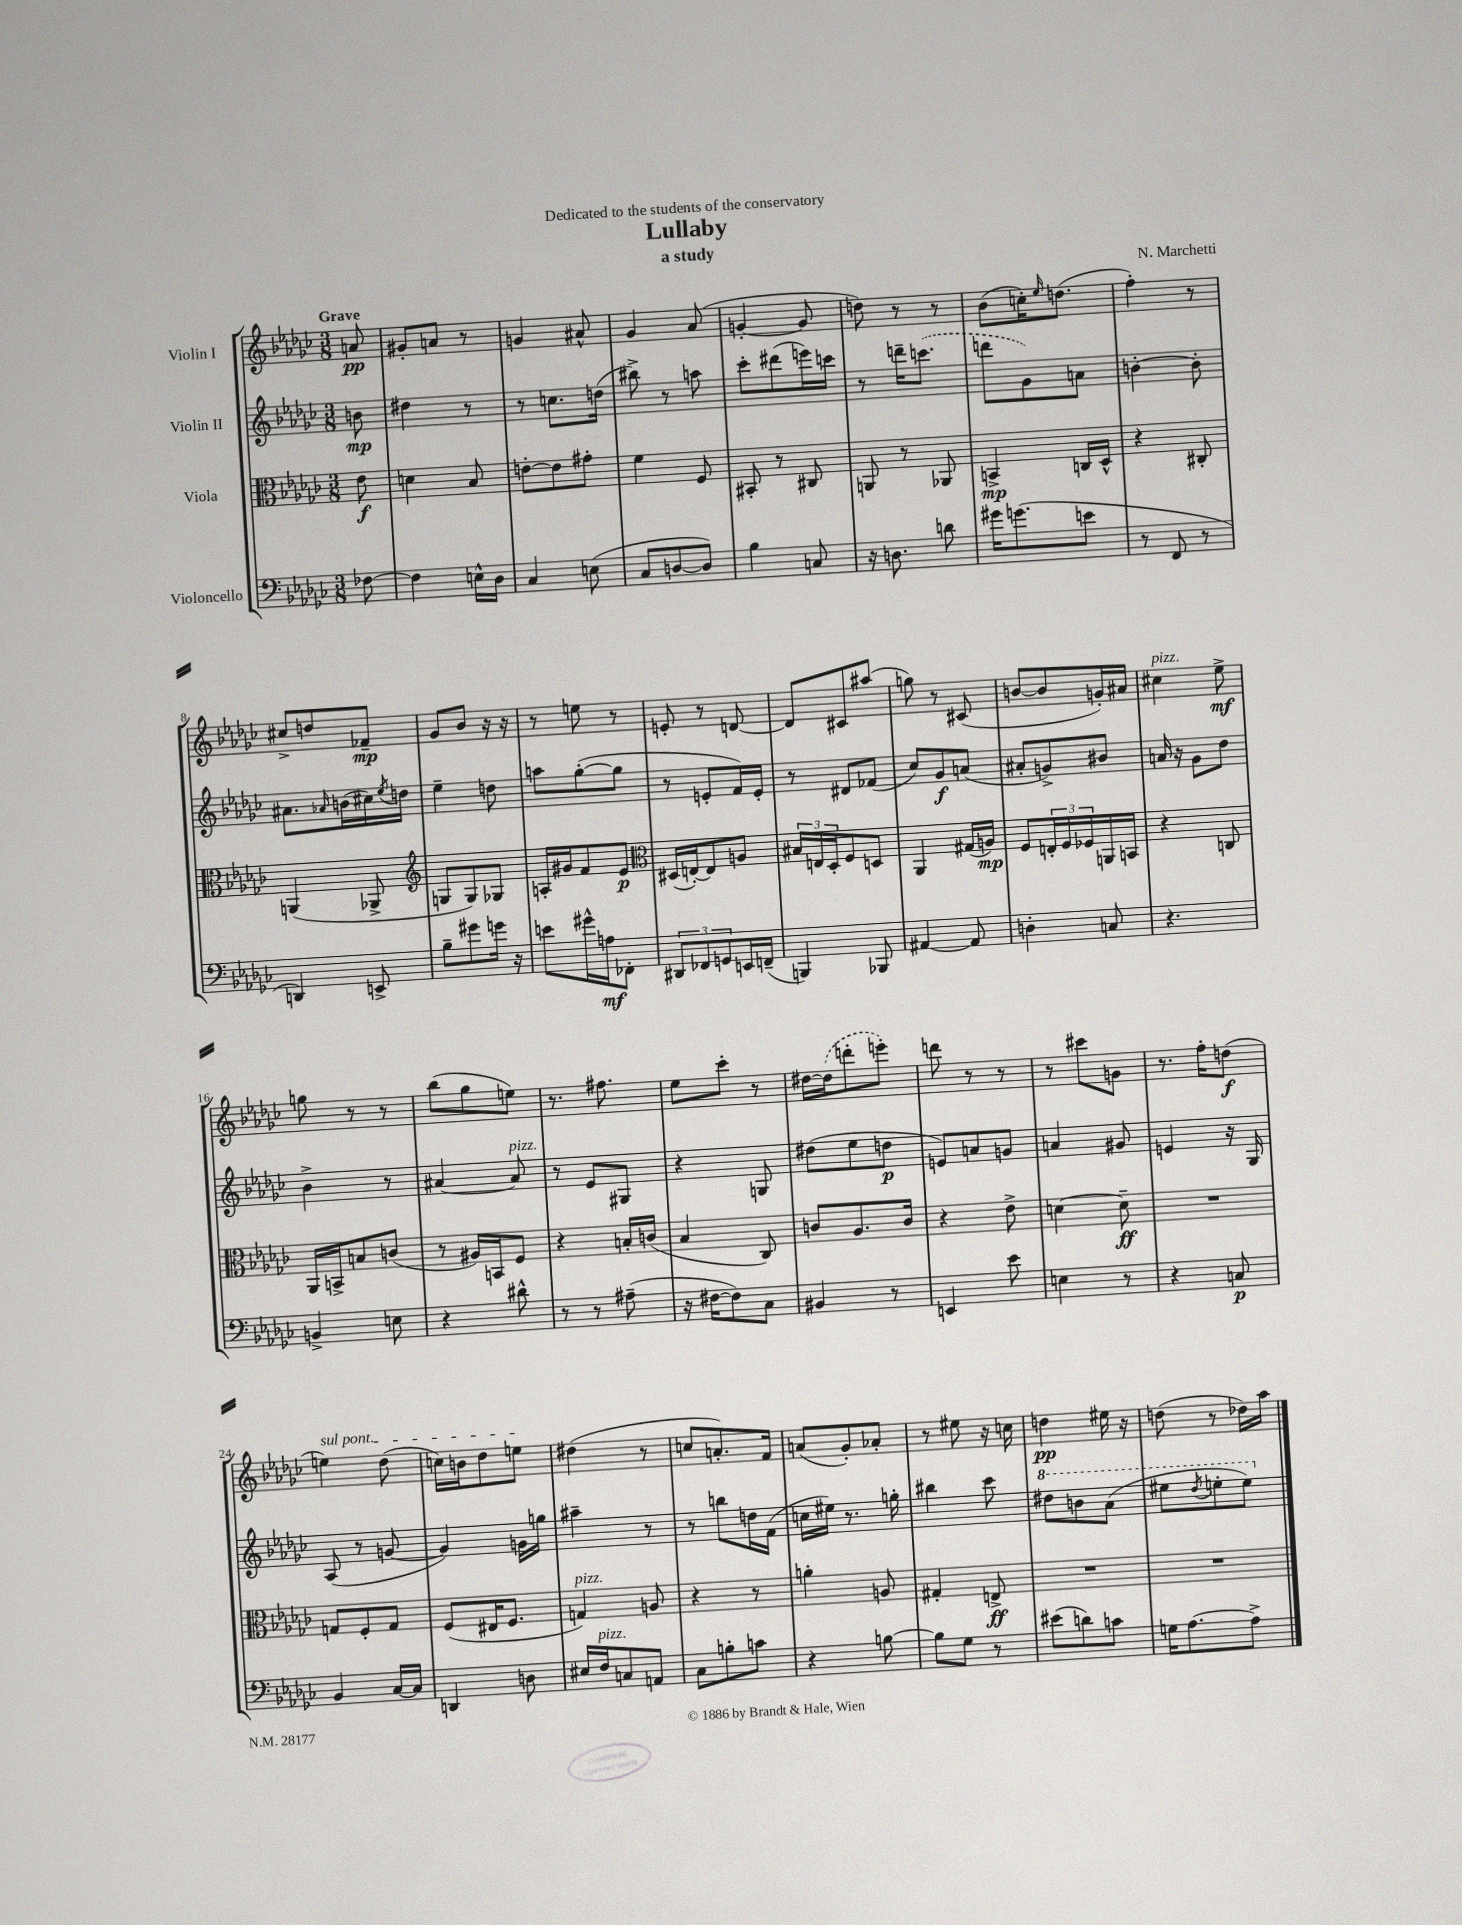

**kern	**kern	**kern	**kern
*staff4	*staff3	*staff2	*staff1
*clefF4	*clefC3	*clefG2	*clefG2
*k[b-e-a-d-g-c-]	*k[b-e-a-d-g-c-]	*k[b-e-a-d-g-c-]	*k[b-e-a-d-g-c-]
*M3/8	*M3/8	*M3/8	*M3/8
[8F-	8e-	8b	8a
=	=	=	=
4F-]	4d	4dd#	8g#'
.	.	.	8a
16E^^	8B-	8r	8r
16D-	.	.	.
=	=	=	=
4C-	[8e'	8r	4g
.	8e]	8.cc	.
(8E	8g#'	.	8a#^^
.	.	(16dd	.
=	=	=	=
8C-	4f	8bb#^)	4g-
[8D	.	8r	.
8D])	8F	8aa	(8a-
=	=	=	=
4B-	8BB#'	8ccc-'	[4g'
.	8r	(8ddd#	.
8C	8C#	16eee)	8g]
.	.	16ccc	.
=	=	=	=
16r	8AA	8r	8dd)
8.D	.	.	.
.	8r	16ddd~	8r
.	.	(8.ccc	.
8d	8AA-	.	8r
=	=	=	=
16g#	4BB^	8ddd	(8b-
(8.g	.	.	.
.	.	8g-)	16cc')
.	.	.	16qqee-
.	.	.	(8.dd
8e	16C	8a	.
.	16D-^^	.	.
=	=	=	=
8r	4r	[4b'	4ff')
8FF	.	.	.
8r	8C#'	8b']	8r
=	=	=	=
4DD)	(4AA	8.a#	8cc#^
.	.	.	8dd
.	.	16qqa-	.
.	.	(16b	.
8EE^	8AA-^	16cc#)	8f-~
.	.	8qee-	.
.	.	16dd	.
=	=	=	=
*	*clefG2	*	*
8B-~	8G	4ee-~	8g-
8g#	8G)	.	8b-
16g	8G-	8dd	16r
16r	.	.	16r
=	=	=	=
8e	16A'	8aa	8r
.	16g#	.	.
16g#^^	8f	([8gg-'	8ee
16A	.	.	.
8FF-'	8e-	8gg-]	8r
=	=	=	=
*	*clefC3	*	*
12DD#	(16D#	8r	8e'
.	[16E')	.	.
12FF-	.	.	.
.	8E]	8e'	8r
12GG	.	.	.
16EE	8A	16f)	[8d
(16FF~	.	16e'	.
=	=	=	=
4BBB)	24B#	8r	8d]
.	24E	.	.
.	24D-'	.	.
.	8F	8d#	8c#
8BBB-	8D	(8f-	(8aa#
=	=	=	=
[4AA#	4AA-	8cc-)	8gg)
.	.	8g-	8r
8AA#]	(16G#	(8a	(8c#
.	16A)	.	.
=	=	=	=
4D'	8F	8a#'	[8b
.	24E'	8g^)	8b]
.	24F	.	.
.	24F-	.	.
8C	16AA	8b#	16g')
.	16BB	.	16a#
=	=	=	=
4.r	4r	16a	4cc#
.	.	16r	.
.	.	8g-	.
.	8C	8dd-	8ee-^
=	=	=	=
4BB^	16AA-	4b-^	8gg
.	16BB^	.	.
.	8B	.	8r
8E	(8c	8r	8r
=	=	=	=
4r	8r	[4a#	(8bb-
.	16A#)	.	8gg-
.	16BB	.	.
8d#^^	8F	8a#]	8ee)
=	=	=	=
8r	4r	8r	8.r
8r	.	8e-	.
.	.	.	8.ff#
(8A#~	16B'	8G#	.
.	(16c	.	.
=	=	=	=
16r	4B-	4r	8ee-
[16F#	.	.	.
8F#])	.	.	8ccc-'
8C-	8C-)	8G	8r
=	=	=	=
4BB#	8c	(8dd#	[16dd#
.	.	.	(16dd#]
.	8.A-	8ee-	8ddd'
8r	.	8dd	8eee')
.	16c	.	.
=	=	=	=
4EE	4r	8e)	8ddd
.	.	8a	8r
8e-	8e-^	8g	8r
=	=	=	=
4E	[4d	4a	8r
.	.	.	8ccc#
8r	8d~]	8g#	8g
=	=	=	=
4r	4.r	4e	8.r
.	.	.	16ff'
8C	.	16r	(8dd
.	.	16G-	.
=	=	=	=
4BB-	8G	(8A-	4ee)
.	8F'	8r	.
[16C-	8G	[8g	(8dd-
16C-]	.	.	.
=	=	=	=
4DD	(8F	4g])	16cc)
.	.	.	16b
.	16E#	.	8dd-
.	8.F	.	.
8D	.	16g	8ee
.	.	16gg	.
=	=	=	=
16E#	4G)	4aa#~	(4dd#
16F	.	.	.
8C	.	.	.
8AA	8A	8r	8r
=	=	=	=
8C-	4r	8r	8cc
8B'	.	8bb	8.a')
8c	8r	16dd	.
.	.	(16f	16f
=	=	=	=
4r	4a'	16cc	(8a
.	.	16ee#)	.
.	.	8.r	8g-')
[8B	8A	.	8a-'
.	.	16gg'	.
=	=	=	=
8B]	4G#'	4bb#	8r
8G-	.	.	8ee#
8r	8E^	8ccc-	16r
.	.	.	16cc
=	=	=	=
(8e#	4.r	8ddd#	4dd
8d)	.	8bb	.
8c	.	(8aa-	16ee#
.	.	.	16r
=	=	=	=
16G	4.r	8eee#	(8dd
[8.A-	.	.	.
.	.	8qddd-	.
.	.	8eee'	8r
8A-^]	.	8eee)	16dd-)
.	.	.	16aa-
==	==	==	==
*-	*-	*-	*-
